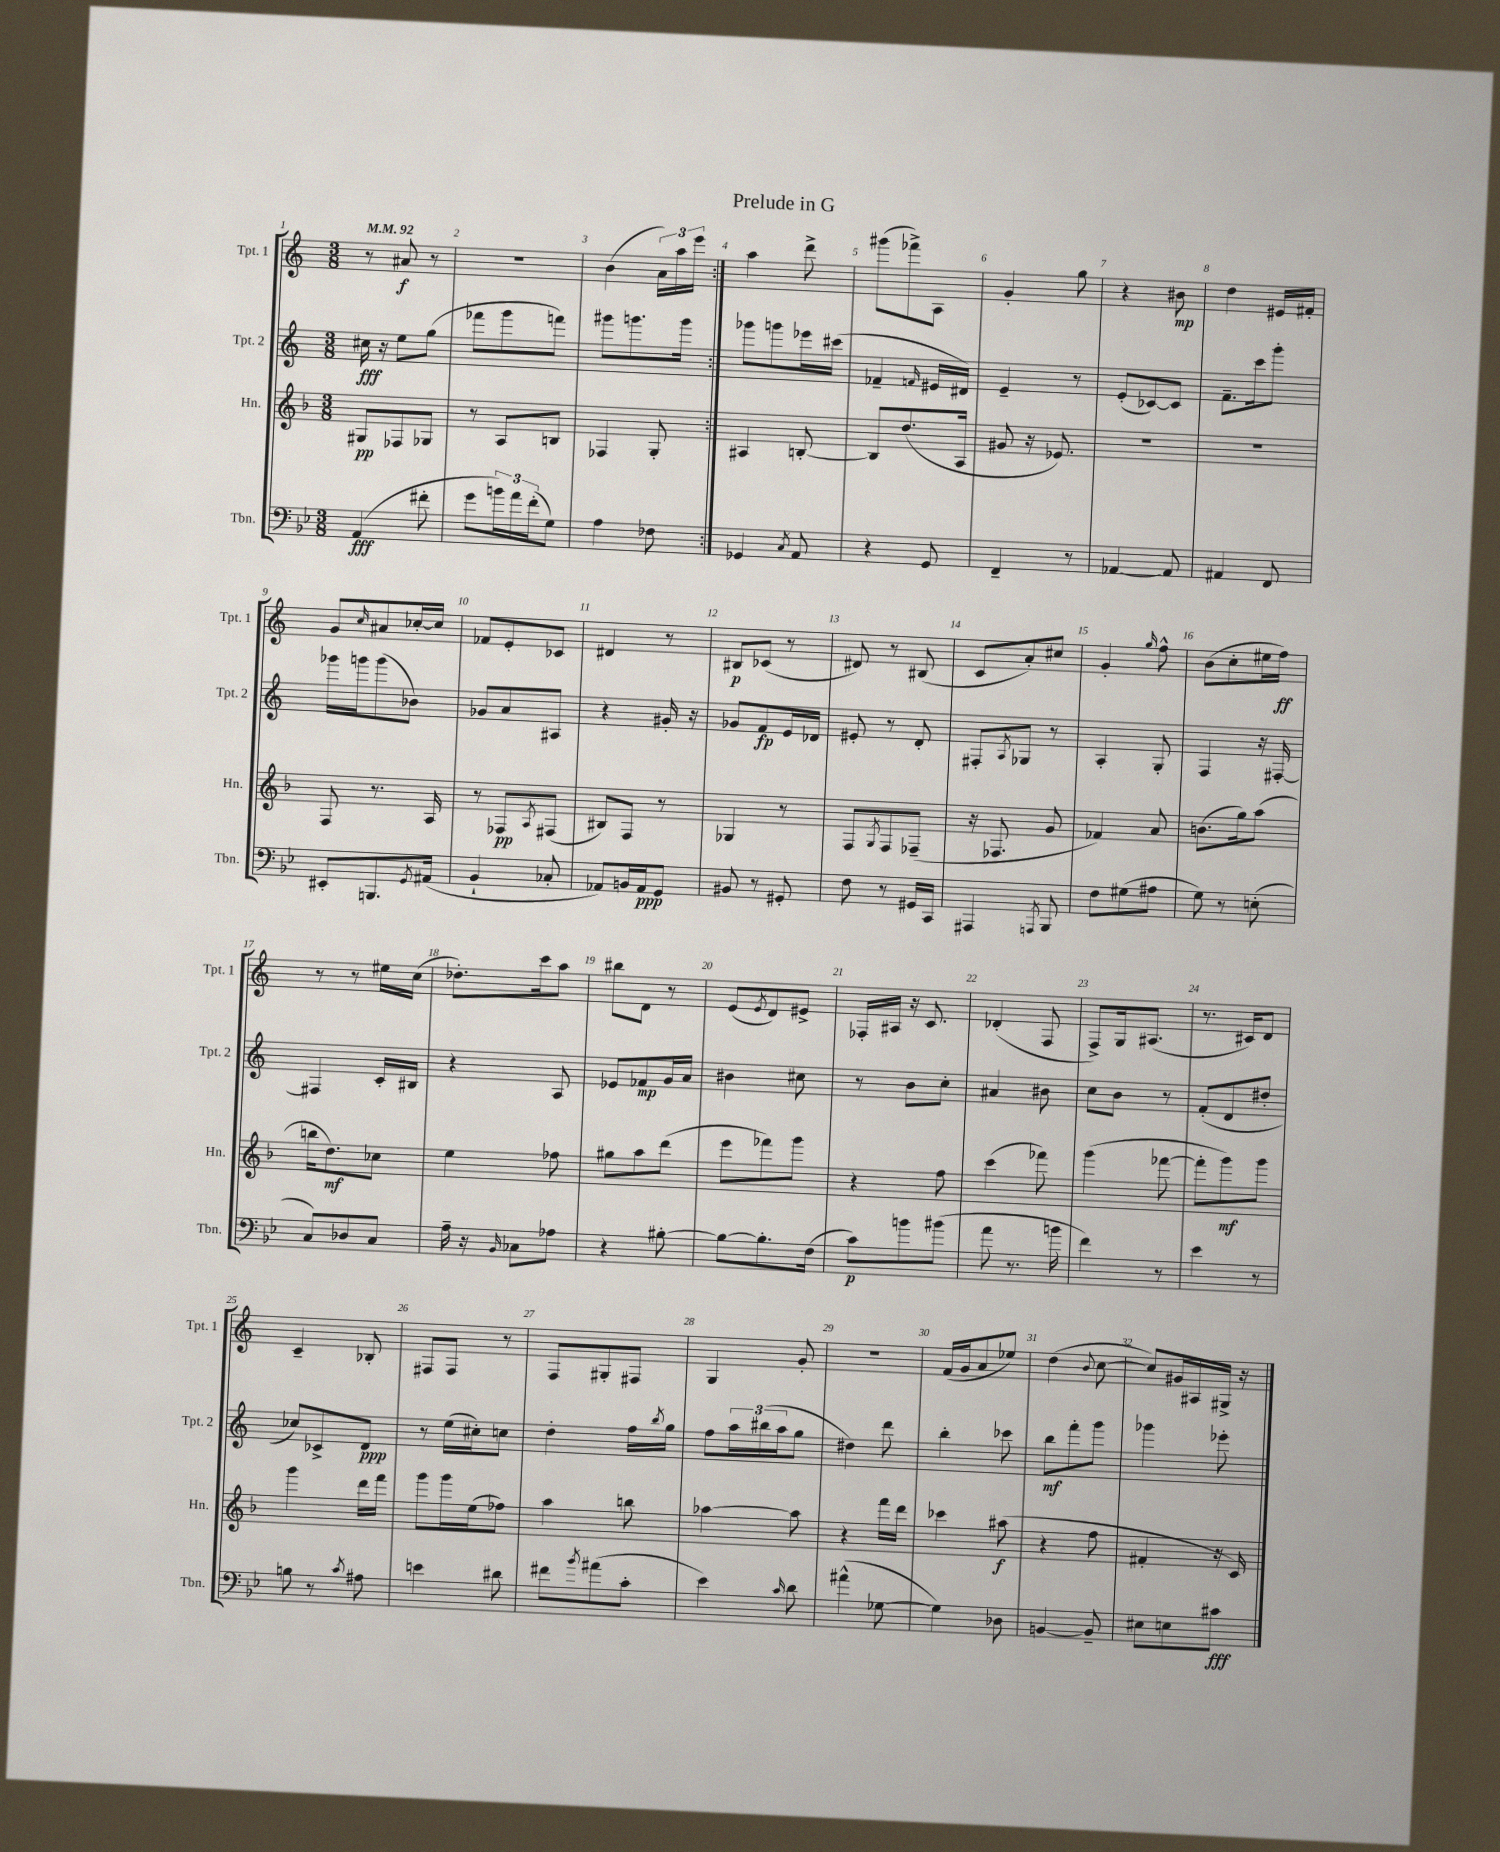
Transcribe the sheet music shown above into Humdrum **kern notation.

**kern	**kern	**kern	**kern
*staff4	*staff3	*staff2	*staff1
*clefF4	*clefG2	*clefG2	*clefG2
*k[b-e-]	*k[b-]	*k[]	*k[]
*M3/8	*M3/8	*M3/8	*M3/8
*MM92	*MM92	*MM92	*MM92
(4AA	8G#	16cc#	8r
.	.	16r	.
.	8F-	8ee	8a#
8f#'	8G-	(8gg	8r
=	=	=	=
8g	8r	8fff-	4.r
24b)	8A	8ggg	.
24a	.	.	.
(24f'	.	.	.
8G)	8B	8fff)	.
=	=	=	=
4A	4F-	8ggg#	(4b
.	.	8.ggg	.
8F-	8G'	.	24a)
.	.	.	24aa
.	.	16ggg	.
.	.	.	24eee
=:|!	=:|!	=:|!	=:|!
4GG-	4A#	8ggg-	4aa
.	.	8ggg	.
8qC	.	.	.
8AA	[8B'	16eee-	8ddd^
.	.	(16ccc#	.
=	=	=	=
4r	8B]	4f-~	(8ggg#
.	(8.dd	.	8fff-^)
.	.	16qqf	.
8GG	.	16e#	8A
.	16A	16d#)	.
=	=	=	=
4FF~	8g#	4e~	4g'
.	16r	.	.
.	8.e-)	.	.
8r	.	8r	8gg
=	=	=	=
[4AA-	4.r	(8e'	4r
.	.	[8c-)	.
8AA-]	.	8c-]	8b#
=	=	=	=
4AA#	4.r	8.f~	4dd
.	.	16ccc	.
8FF	.	8ggg'	16e#
.	.	.	16f#'
=	=	=	=
8EE#'	8F	16ggg-	8g
.	.	16ggg	.
.	.	.	16qqcc
8.BBB	8.r	(8ggg	8a#
.	.	8b-)	[16cc-'
8qGG	.	.	.
(16AA#	16A	.	16cc-]
=	=	=	=
4BB-`	8r	8g-	8f-
.	8F-	8a	8e'
.	8qA	.	.
8C-'	(8F#	8A#	8c-
=	=	=	=
8AA-)	8B#)	4r	4d#
16BB	8F	.	.
16AA-	.	.	.
8GG	8r	16g#'	8r
.	.	16r	.
=	=	=	=
8BB#	4G-	8g-	8B#
8r	.	8f	(8c-
8GG#'	8r	16e	8r
.	.	16d-	.
=	=	=	=
8F	8F	8e#'	8d#)
.	8qG	.	.
8r	8F	8r	8r
16GG#	(8F-~	8d'	(8B#
16CC	.	.	.
=	=	=	=
4AAA#	16r	8F#'	8c
.	8.F-	.	.
.	.	8qA	.
.	.	8G-	8a')
8qAAA	.	.	.
8BBB-	8g	8r	8cc#
=	=	=	=
8F	4f-)	4A'	4g'
(8G#	.	.	.
.	.	.	16qqgg
8A#	8a	8G'	8ff^^
=	=	=	=
8G)	(8.b	4F	(8b
8r	.	.	8cc'
.	16gg)	.	.
(8E'	(8aa	16r	16ee#
.	.	[16F#'	16ff)
=	=	=	=
8C)	16bb	4F#]	8r
.	8.dd)	.	.
8D-	.	.	8r
8C	8cc-	16c'	16ee#
.	.	16B#	(16cc
=	=	=	=
16A~	4ee	4r	8.dd-')
16r	.	.	.
16qqBB-	.	.	.
8C-	.	.	.
.	.	.	16ccc
8A-	8ff-	8A	8aa
=	=	=	=
4r	8gg#	8e-	8bb#
.	8aa	8f-	8d
[8B#'	(8ddd	16g	8r
.	.	16a	.
=	=	=	=
8B#_	8eee	4b#	(8e
.	.	.	8qe
8.B#']	8fff-)	.	8d)
.	8ggg	8cc#	8e#^
(16F	.	.	.
=	=	=	=
8c)	4r	8r	16F-'
.	.	.	16A#
8b	.	8b	16r
.	.	.	8.c
(8b#	8ff	8cc'	.
=	=	=	=
8a	(4ccc	4a#	(4d-'
8.r	.	.	.
.	8fff-)	8b#	8F
16b	.	.	.
=	=	=	=
4f)	(4ggg	8cc	8F^)
.	.	8b	16G
.	.	.	(8.A#
8r	[8fff-	8r	.
=	=	=	=
4e-	8fff-']	(8f'	8.r
.	8ggg)	8d	.
.	.	.	16c#)
8r	8ggg	8dd#'	8d
=	=	=	=
8B	4ggg	8cc-)	4c~
8r	.	8c-^	.
8qc	.	.	.
8A#	16ddd	8d	8B-'
.	16fff	.	.
=	=	=	=
4e	8ggg	8r	8F#
.	16ggg	(16ee	8F#
.	(16ee	16cc#')	.
8d#	8ff-)	8cc	8r
=	=	=	=
8f#	4aa	4dd'	8F
8qb-	.	.	.
(8a#	.	.	8G#'
8c'	8bb	16ff	8F#
.	.	8qbb	.
.	.	16gg	.
=	=	=	=
4e-)	[4aa-	8ff	4G
.	.	24aa	.
.	.	(24bb#	.
.	.	24aa	.
16qqc	.	.	.
8d	8aa-]	8gg	8g'
=	=	=	=
(4a#^^	4r	4dd#)	4.r
[8G-	16fff	8ddd	.
.	16ddd	.	.
=	=	=	=
4G-])	4ccc-	4bb'	(16f
.	.	.	16g
.	.	.	8a
8D-	(8aa#	8ccc-	8ee-)
=	=	=	=
[4BB	4r	8bb	(4dd
.	.	8fff'	.
.	.	.	8qqb
8BB~]	8ff	8ggg	[8cc
=	=	=	=
8E#	4f#'	4ggg-	8cc])
8E	.	.	16g#
.	.	.	16A#
8c#	16r	8eee-'	16G#^
.	16c)	.	16r
==	==	==	==
*-	*-	*-	*-
